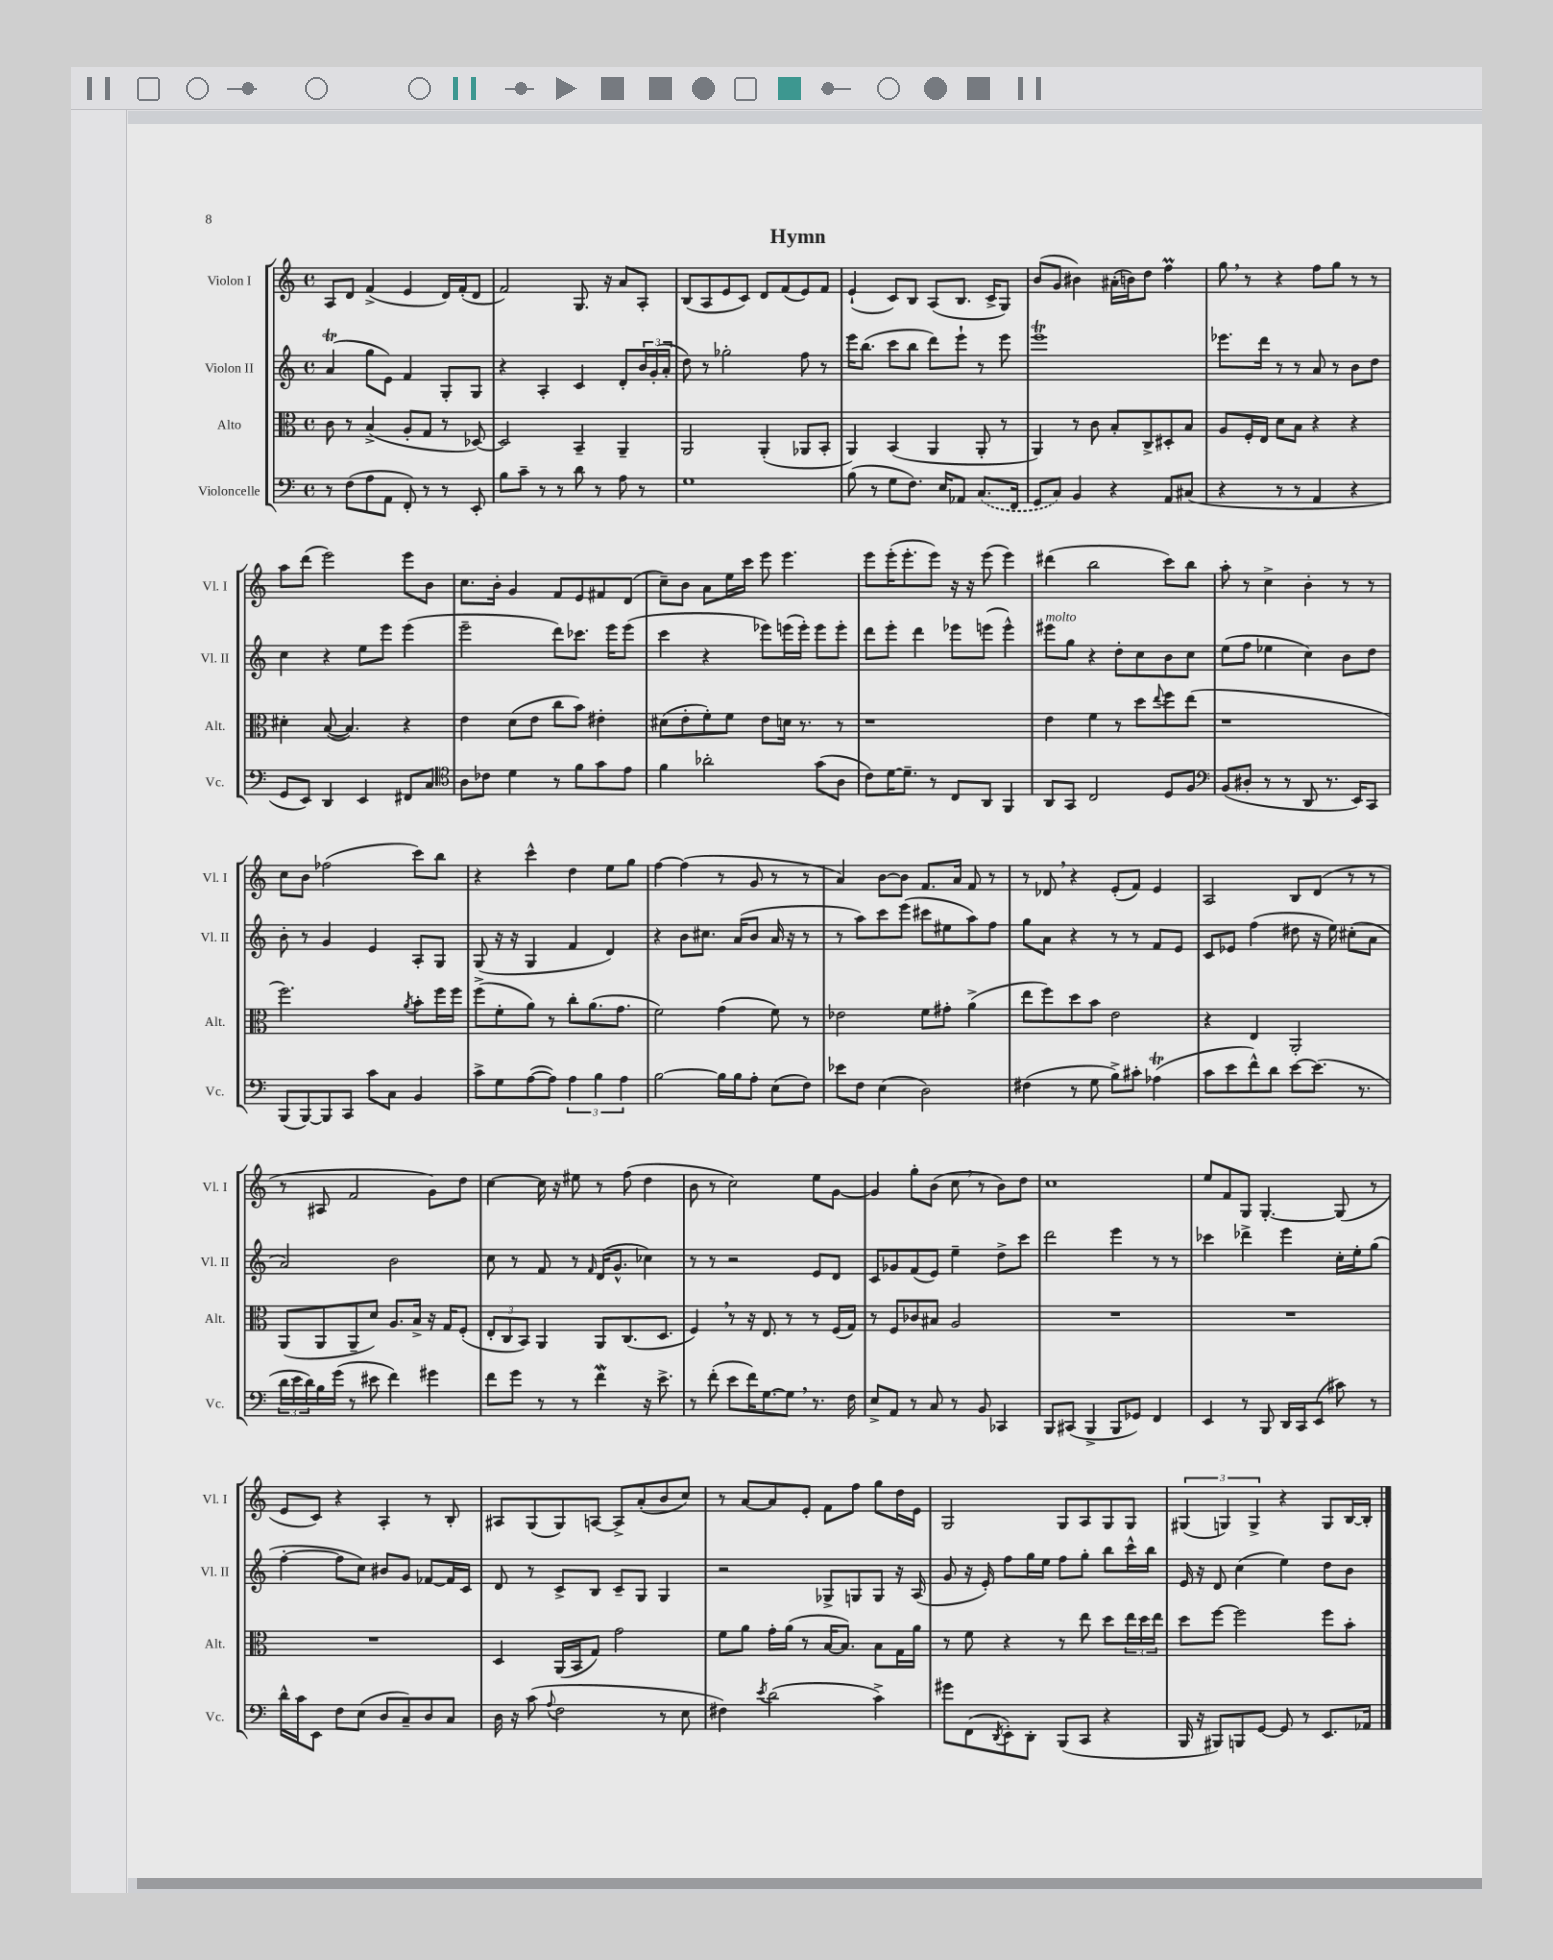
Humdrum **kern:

**kern	**kern	**kern	**kern
*staff4	*staff3	*staff2	*staff1
*clefF4	*clefC3	*clefG2	*clefG2
*k[]	*k[]	*k[]	*k[]
*M4/4	*M4/4	*M4/4	*M4/4
*met(c)	*met(c)	*met(c)	*met(c)
8r	8c	(4a	8A
(8F	8r	.	8d
8A	(4B^	8gg	(4f^
8AA	.	8e)	.
8FF')	8A'	4f	4e
8r	8G	.	.
8r	8r	8G'	16d)
.	.	.	(16f'
8EE'	[8D-)	8G	8d
=	=	=	=
8B	2D-]	4r	2f)
8c~	.	.	.
8r	.	4A'	.
8r	.	.	.
8d	4BB~	4c	8.G
8r	.	.	.
.	.	.	16r
8A	4AA~	8d'	8a
8r	.	24b	8A'
.	.	(24g'	.
.	.	24a'	.
=	=	=	=
1G	2AA	8dd)	(8B
.	.	8r	8A
.	.	2gg-'	8e
.	.	.	8c)
.	(4AA'	.	8d
.	.	.	(8f
.	8AA-	8ff	8e)
.	8BB'	8r	8f
=	=	=	=
(8B	4AA)	16eee	(4e`
.	.	(8.bb	.
8r	.	.	.
8G	(4BB	8ccc	8c)
8.F)	.	8bb	8B
.	4AA	8ddd)	(8A
16E	.	.	.
8AA-	.	8eee`	8.B
(8.C	8AA'	8r	.
.	.	.	16c^
.	8r	8eee	8G)
16FF	.	.	.
=	=	=	=
8GG	4AA)	1eee	(8b
8C)	.	.	8g
4BB	8r	.	4b#)
.	8c	.	.
4r	8B'	.	(16a#'
.	.	.	16b)
.	8C^	.	8dd
8AA	8D#'	.	4ff
(8C#	8B	.	.
=	=	=	=
4r	8A	8.eee-	8gg
.	16F'	.	8r
.	16E	16ddd	.
8r	8d	8r	4r
8r	8B	8r	.
4AA	4r	8a	8ff
.	.	8r	8gg
4r	4r	8b	8r
.	.	8dd	8r
=	=	=	=
8GG	4d#'	4cc	8aa
8EE)	.	.	(8ddd
4DD	([8B	4r	2eee)
.	4.B])	.	.
4EE	.	8ee	.
.	.	8eee	.
8FF#	4r	(4eee	8eee
8C	.	.	8b
=	=	=	=
*clefC4	*	*	*
8A	4e	2eee~	8.cc
8c-	.	.	.
.	.	.	16b'
4d	(8d	.	4g
.	8e	.	.
8r	8cc	8ddd)	8f
8f	8b)	8.ccc-	8e
8g	4e#'	.	8f#
.	.	16eee	.
8e	.	(8eee	(8d
=	=	=	=
4f	(8d#	4ccc	8cc~)
.	8e'	.	8b
2a-'	8f')	4r	8a
.	8f	.	16ee
.	.	.	16ccc
.	8e	8eee-)	8eee
.	16d	(16eee	4.eee
.	8.r	16eee')	.
(8g	.	8eee	.
8A	8r	8eee'	.
=	=	=	=
8c)	1r	8ddd	8eee
[16d	.	8eee'	(16eee'
8.d~]	.	.	8.eee'
.	.	4ddd	.
8r	.	.	8eee)
8C	.	8eee-	16r
.	.	.	16r
8AA	.	(8eee	(8eee
4FF	.	4eee^^)	4eee)
=	=	=	=
8AA	4e	8eee#	(4ddd#
8GG	.	8gg	.
2C	4f	4r	2bb
.	8r	8dd'	.
.	8dd	8cc	.
.	8qqee	.	.
8D	8ff	8b	8ccc)
8F	(8ee	8cc	8bb
=	=	=	=
*clefF4	*	*	*
(8BB	1r	(8ee	8aa'
8D#'	.	8ff	8r
8r	.	4ee-	4cc^
8r	.	.	.
8DD	.	4cc)	4b'
8.r	.	.	.
.	.	8b	8r
16EE)	.	.	.
8CC	.	8dd	8r
=	=	=	=
(8BBB	2.ff)	8b'	8cc
[8BBB)	.	8r	8b
8BBB]	.	4g	(2ff-
8CC	.	.	.
8c	.	4e	.
8C	.	.	.
.	8qa	.	.
4BB	8b'	8A'	8ccc)
.	16ff	8G	8bb
.	16ff	.	.
=	=	=	=
8c^	(8ff^	(8G	4r
8G	8f'	16r	.
.	.	16r	.
([8A	8a)	4G	4ccc^^
8A])	8r	.	.
6A	8cc'	4f	4dd
.	(8.a	.	.
6B	.	.	.
.	.	4d)	8ee
.	8.g	.	.
6A	.	.	.
.	.	.	8gg
=	=	=	=
[2B	2f)	4r	[4ff
.	.	8b	(4ff]
.	.	8.cc#	.
16B]	(4g	.	8r
16B	.	(16a	.
8A'	.	8b	8g
(8E	8f)	16a	8r
.	.	16r	.
8F)	8r	8r	8r
=	=	=	=
8e-	2e-	8r	4a)
8F	.	8aa)	.
(4E	.	8ccc	[8b
.	.	(8eee	8b]
2D)	8f	8ccc#	8.f
.	8g#'	8ee#	.
.	.	.	16a
.	(4a^	8aa)	8f
.	.	8ff	8r
=	=	=	=
(4F#	8ee	8gg	8r
.	8ff)	8a	8d-
8r	8dd	4r	4r
8G	8b	.	.
8B^)	2e	8r	(8e'
8c#'	.	8r	8f)
(4A-	.	8f	4e
.	.	8e	.
=	=	=	=
8c	4r	8c	2A
8e	.	8e-	.
8f^^)	4E	(4ff	.
8d	.	.	.
[8e	2AA'	8dd#	8B
(8.e]	.	16r	(8d
.	.	16ee)	.
.	.	(8cc#'	8r
8.r	.	.	.
.	.	8a	8r
=	=	=	=
24d	(8AA	2a)	8r
24e	.	.	.
24d)	.	.	.
16B	8AA	.	8A#
(16g	.	.	.
8r	8AA~	.	2f
8e#	8d)	.	.
4f)	8.A	2b	.
.	16B^	.	.
4g#	16r	.	8g)
.	16G	.	.
.	(8F'	.	8dd
=	=	=	=
8f	12E'	8cc	[4cc
.	12C	.	.
8g	.	8r	.
.	12BB)	.	.
8r	4AA	8f	16cc]
.	.	.	16r
8r	.	8r	8ee#
.	.	16qqf	.
4f	8AA	(16d	8r
.	.	8.g^^	.
.	(8.C	.	(8ff
16r	.	4cc-)	4dd
8.e^	8.D	.	.
=	=	=	=
8r	4F)	8r	8b
(8f'	.	8r	8r
8e	8r	2r	2cc)
16f)	16r	.	.
[8.G	8.E	.	.
8G]	8r	.	.
8.r	8r	8e	8ee
.	(16F	8d	[8g
16F	16G)	.	.
=	=	=	=
8E^	8r	8c	4g]
8AA	8F	8g-	.
8r	8c-	(8f	8gg'
8C	8B#	8e)	(8b
8r	2A	4ee~	8cc
8BB	.	.	8r
4CC-	.	8dd^	8b)
.	.	8ccc	8dd
=	=	=	=
8BBB	1r	2ddd	1cc
(8CC#	.	.	.
4BBB^	.	.	.
8BBB	.	4eee	.
8GG-)	.	.	.
4FF	.	8r	.
.	.	8r	.
=	=	=	=
4EE	1r	4ccc-	8ee
.	.	.	8f
8r	.	4ddd-^	8G
8BBB	.	.	[4.G'
16DD	.	4eee	.
16CC	.	.	.
(8EE	.	.	.
8c#)	.	16cc'	(8G]
.	.	16ee'	.
8r	.	(8gg	8r
=	=	=	=
16d^^	1r	[4ff'	8e
16c	.	.	.
8EE	.	.	8c)
8F	.	8ff]	4r
(8E	.	8cc)	.
8D	.	8b#	4A'
8C~)	.	8g	.
8D	.	[8f-	8r
8C	.	16f-]	8B'
.	.	16c	.
=	=	=	=
16D	4D	8d	8A#
16r	.	.	.
(8c	.	8r	(8G
8qqA	.	.	.
2F	(16AA	8c^	8G)
.	16BB	.	.
.	8G)	8B	[8A
.	2g	8c~	8A^]
.	.	8G	(8a'
8r	.	4G	8b
8E	.	.	8cc)
=	=	=	=
4F#)	8f	2r	8r
.	8a	.	[8a
8qe	.	.	.
(2d	16g'	.	8a]
.	(16a	.	.
.	8r	.	8e'
.	[16B	8G-^	8f
.	8.B])	.	.
.	.	8G	8ff
4c^)	8B	8G	8gg
.	16G	16r	16dd
.	16a	(16A	16e
=	=	=	=
8g#	8r	8g	2G
(8FF	8f	16r	.
.	.	16e')	.
8qDD	.	.	.
8EE')	4r	8ff	.
8DD'	.	16gg	.
.	.	16ee	.
(8BBB	8r	8ff	8G
8CC	8ee	8gg'	8A
4r	8dd	8bb	8G
.	24ee	16ccc^^	8G
.	24dd	.	.
.	.	16bb	.
.	24ee	.	.
=	=	=	=
16BBB	8dd	16e	(6G#
16r	.	16r	.
8BBB#)	[8ff	8d	.
.	.	.	6G)
8BBB	2ff]	(4cc	.
.	.	.	6G^
[8GG	.	.	.
8GG]	.	4ee)	4r
8r	.	.	.
8.EE	8ff	8dd	8G
.	8b'	8b	[16B
16AA-	.	.	16B']
==	==	==	==
*-	*-	*-	*-
